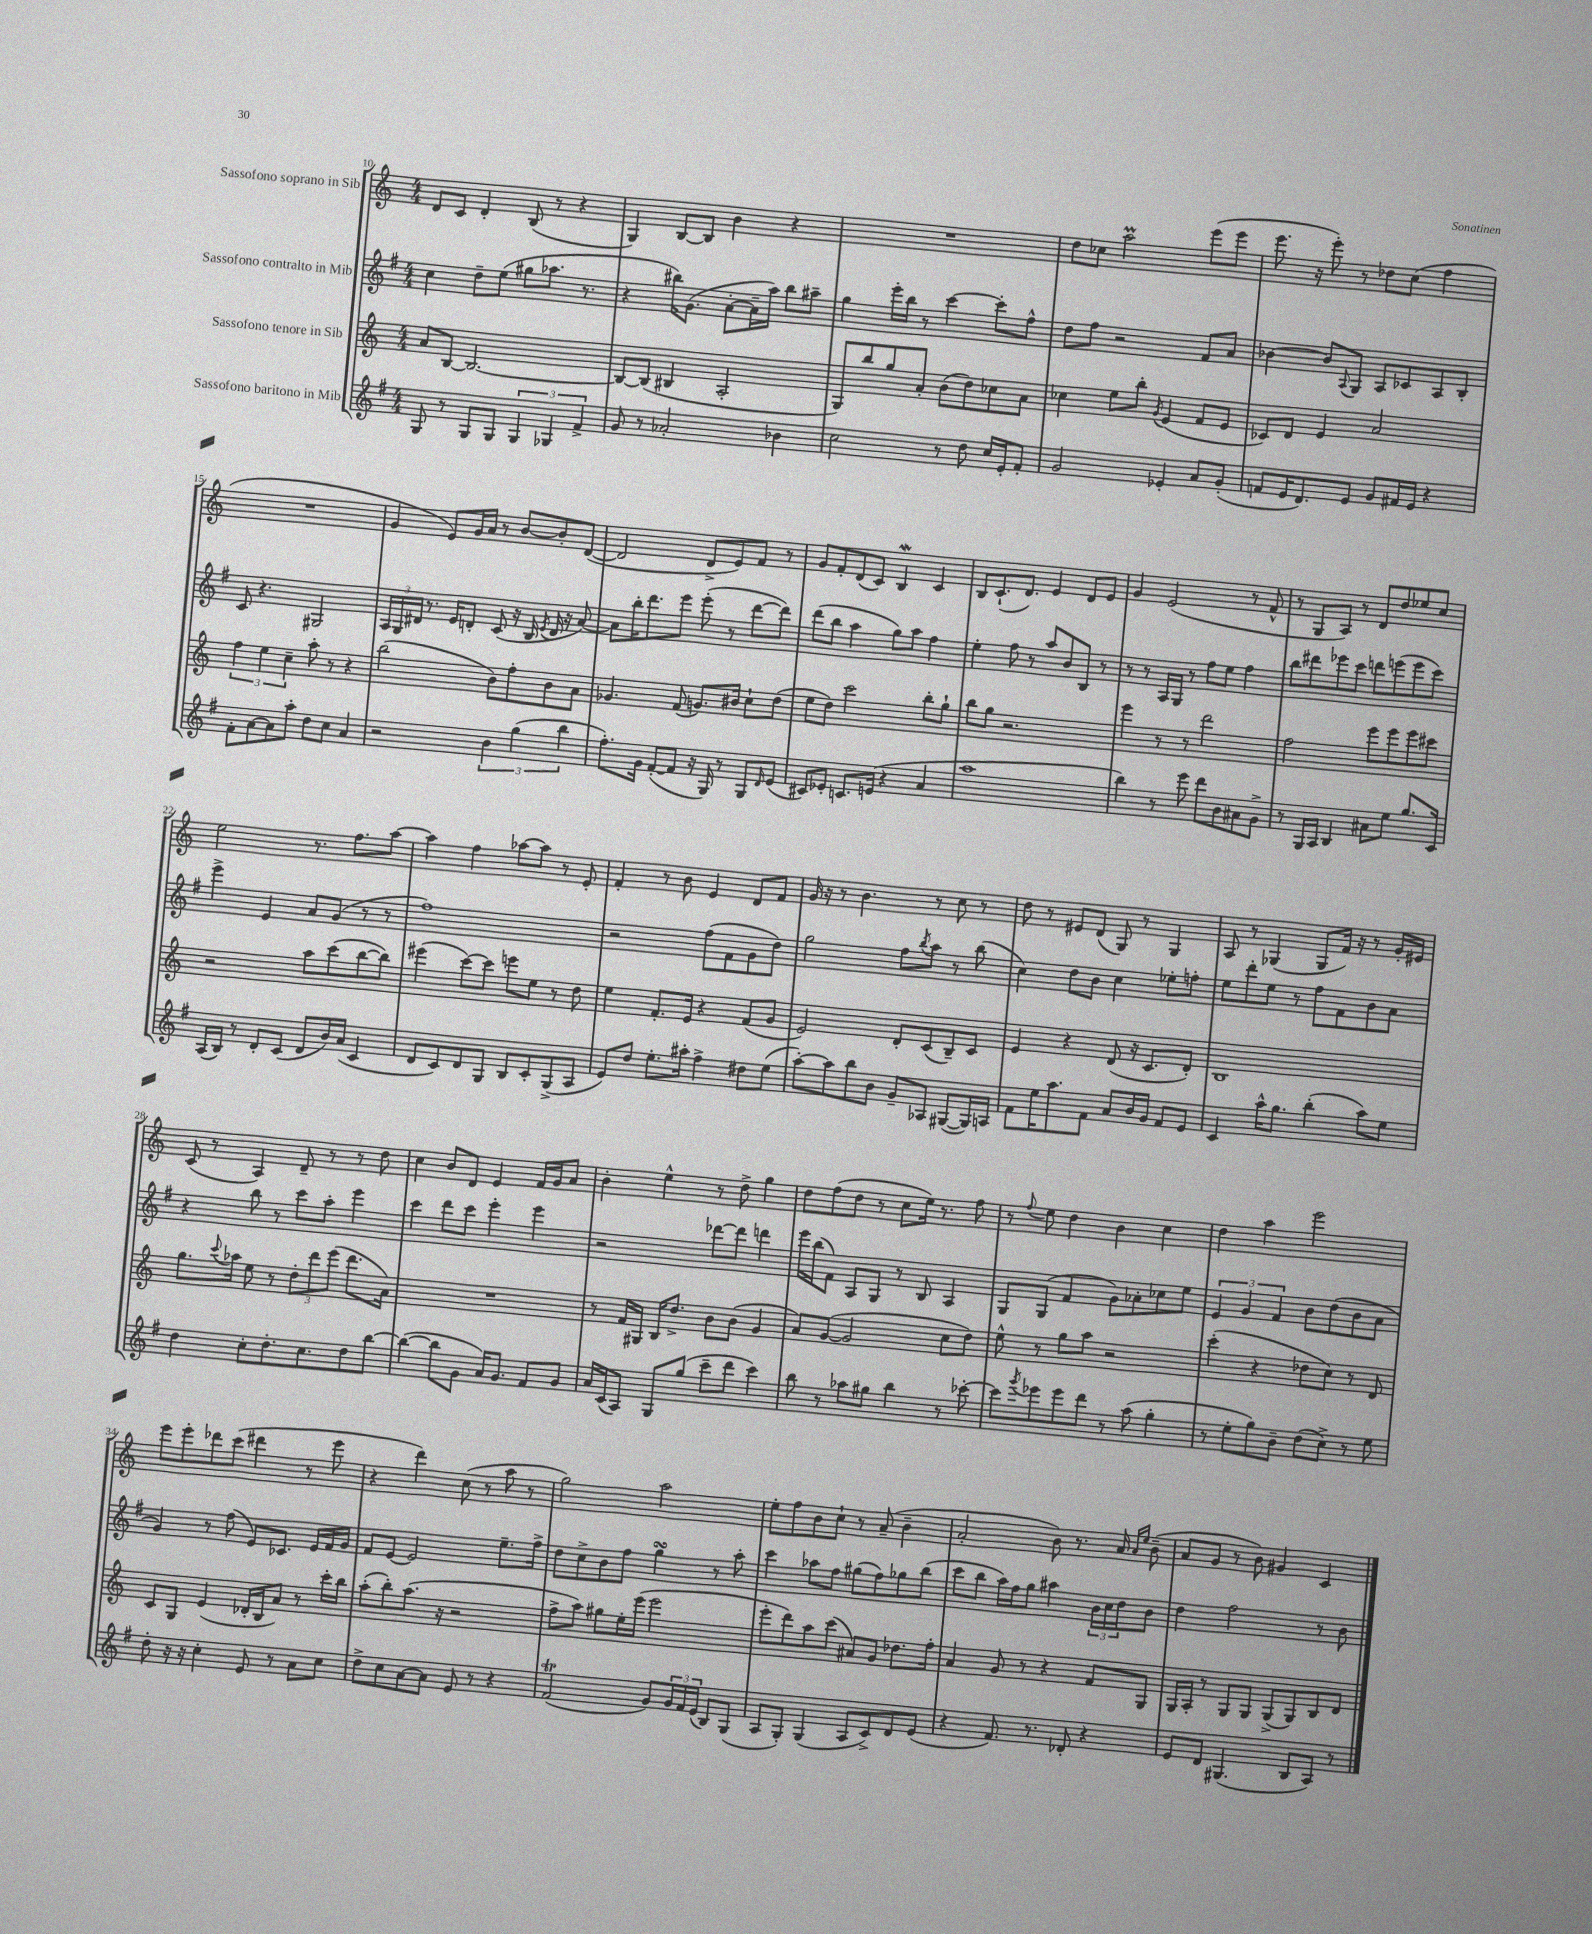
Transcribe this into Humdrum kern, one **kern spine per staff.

**kern	**kern	**kern	**kern
*part4	*part3	*part2	*part1
*staff4	*staff3	*staff2	*staff1
*I"Sassofono baritono in Mib	*I"Sassofono tenore in Sib	*I"Sassofono contralto in Mib	*I"Sassofono soprano in Sib
*clefG2	*clefG2	*clefG2	*clefG2
*k[f#]	*k[]	*k[f#]	*k[]
*M4/4	*M4/4	*M4/4	*M4/4
=10	=10	=10	=10
8G/	8a/L	4cc\	8d/L
8r	[8B/J	.	8c/J
8G/L	2.B/_	8dd~\L	4d'/
8G/J	.	(8ee\J	.
6G/	.	8gg#X\L	(8B/
.	.	8.aa-X\J	8r
6G-X/	.	.	.
.	.	.	4r
.	.	8.r	.
6f#^/	.	.	.
=11	=11	=11	=11
8g/	8B/L_	4r	4G/)
8r	(8B/J]	.	.
2a-X'/	4B#X/	16bb#X\KL)	[8B/L
.	.	(8.g\J	.
.	.	.	8B/J]
.	2A'/	[8a'\L	4b\
.	.	16a~\L]	.
.	.	16aa\JJ)	.
4b-X\	.	8bb#\L	4r
.	.	8aa#X~\J	.
=12	=12	=12	=12
2cc\	8G/L)	4gg\	1r
.	8bb/	.	.
.	8gg/	16eee'\LL	.
.	.	16bb\JJ	.
.	8a'/J	8r	.
8r	(8b\L	[4ccc\	.
8dd\	8dd\)	.	.
16cc/LL	8cc-X\	8ccc'\L]	.
16e'/J	.	.	.
8f#'/J	8a\J	8ff#^^\J	.
=13	=13	=13	=13
2g/	4cc-X\	8dd\L	8dd\L
.	.	8ff#\J	8cc-X\J
.	8ee\L	2r	2aaM\
.	8bb'\J	.	.
.	8qg/	.	.
4e-X'/	(4e/	.	.
8a/L	8f/L	8f#/L	(8eee\L
(8g'/J	8e/J	8a/J	8eee\J
=14	=14	=14	=14
8fn/L	8c-X/L)	[4b-X\	8.eee\
16e/K	8d/J	.	.
8.d/)	.	.	16r
.	4e/	8b-/L]	8eee'\)
.	.	8qqA/	.
8e/J	.	8G/J	8r
8g/L	2a/	8A/L	8dd-X\L
16f#X/L	.	8c-X/	(8cc\J
16e/JJ	.	.	.
4r	.	8A/	4ff\
.	.	8B'/J	.
!!LO:LB:g=z
=15	=15	=15	=15
8f#'\L	6ff\	8c/	1r
[8a\	.	4.r	.
.	6ee\	.	.
8a\]	.	.	.
.	6cc~\	.	.
8aa'\J	.	.	.
8dd\L	8aa'\	2G#X/	.
8cc\J	8r	.	.
4a/	4r	.	.
=16	=16	=16	=16
2r	(2bb\	24A/LL	4g/
.	.	24G/	.
.	.	24d#X/JJ	.
.	.	8.r	.
.	.	.	8e/L)
.	.	16e/KL	.
.	.	8dn'/J	16g/L
.	.	.	16a/JJ
6b\	8b\L)	(8c/	8r
.	8ff'\	16r	[8b/L
(6gg\	.	.	.
.	.	16B/	.
.	.	8qe/	.
.	8b\	16d/	8b'/]
.	.	16r	.
6bb\	.	.	.
.	8a\J	[8a/)	([8d/J
=17	=17	=17	=17
8.ff#'\L)	4.g-X/	8a\L]	2d/]
.	.	16bb'\K	.
16g\Jk	.	8.ddd\	.
([8f#'/L	.	.	.
8f#/J]	(8f/	8eee\J	.
16r	8.gn/L)	(8eee'\	8d^/L
16G/)	.	.	.
8r	.	8r	8e/)
.	16b#X/Jk	.	.
8G/L	8cc`\L	[8ddd\L	8f/J
16qqd/	.	.	.
(8e/J	(8dd\J	8ddd\J])	8r
=18	=18	=18	=18
8c#X/L)	8ee\L	(8ddd\L	8g/L
8e-X'/J	8dd\J)	8bb\J	8f'/
8.cn/L	2ccc\	4aa\	(8d/
.	.	.	8c/J)
(16en/Jk	.	.	.
4r	.	8gg\L)	4BW/
.	.	8aa\J	.
4a/	8bb'\L	4ff#\	4c/
.	8gg`\J	.	.
=19	=19	=19	=19
1aa	8bb\L	4ee'\	8B/L
.	8gg\J	.	(8.c`/
.	2.r	8ff#\	.
.	.	.	8.d/J)
.	.	8r	.
.	.	8aa/L	4e/
.	.	8b/	.
.	.	8B/J	8d/L
.	.	8r	8e/J
=20	=20	=20	=20
4bb\)	4eee\	8r	4g/
.	.	8r	.
8r	8r	16A/LL	(2e/
.	.	16G/JJ	.
8eee\	8r	8r	.
8ddd\L	2ddd\	8ff#\L	.
8b\	.	8ee\J	.
8a#X\	.	4ff#\	8r
8g^\J	.	.	8f^^/
=21	=21	=21	=21
8r	2ff\	8bb\L	8r
16G/LL	.	8ddd#X\	8G/L
16A/JJ	.	.	.
4B/	.	8eee-X\	8A/J)
.	.	8ccc\J	8r
8a#X\L	8eee\L	8dddn\L	8d/L
8ee\J	8eee\	(8eeen\	8dd/
8.gg/L	8eee\	8eee\	8ee-X/
.	8ccc#X\J	8ccc\J)	8cc/J
16c/Jk	.	.	.
!!LO:LB:g=z
=22	=22	=22	=22
(16A/LL	2r	4eee^\	2ee\
16B/JJ)	.	.	.
8r	.	.	.
8d'/L	.	4e/	.
(8c/J	.	.	.
8d/L	8aa\L	8a/L	8.r
16b/L)	(8ccc\	(8g/J	.
(16a/JJ	.	.	8.ff\L
4c/	[8bb\	8r	.
.	8bb\J])	8r	[8aa\J
=23	=23	=23	=23
8d/L	(4eee#X\	1ff#)	4aa\]
8c/)	.	.	.
8d/	[8ccc\L)	.	4ff\
8G/J	8ccc\J]	.	.
8B/L	8eeen\L	.	[8aa-X\L
8c'/	8ee\J	.	8aa-\J]
(8G^/	8r	.	8r
8A/J	8dd\	.	8e'/
=24	=24	=24	=24
8e/L)	4ee\	2r	4f'/
8dd/J	.	.	.
8.ee'\L	8.f'/L	.	8r
.	.	.	8b\
16aa#X'\Jk	16e/Jk	.	.
4ff#^\	4r	(8ff#\L	4e/
.	.	8f#\	.
8dd#X\L	(8f/L	8g\	8d/L
(8ee\J	8g/J	8dd\J)	8f/J
=25	=25	=25	=25
[8aa'\L)	2e/)	2gg\	16g/
.	.	.	16r
8aa\]	.	.	8r
8bb\	.	.	4.b\
8b\J	.	.	.
8g~/L	8d'/L	8ff#\L	.
.	.	8qbb/	.
8A-X/J	(8c/	8aa\J	8r
([8G#X/L	8B~/)	8r	8cc\
16G#/L])	8c/J	(8bb\	8r
16An/JJ	.	.	.
=26	=26	=26	=26
8f#\L	4e/	4cc\)	8dd\
16ee\K	.	.	8r
8.aa\	.	.	.
.	4r	8dd\L	8e#X/L
8f#\J	.	8b\J	(8d/J
8a/L	(8d/	4cc\	8G/)
16b/L	16r	.	8r
16g/JJ	8.c/L	.	.
8f#/L	.	8ee-X'\L	4G/
8e/J	8d'/J)	8ffn'\J	.
=27	=27	=27	=27
4c/	1B	8ee\L	8A/
.	.	8ddd'\	8r
16aa^^\KL	.	8ee\J	(4G-X/
8.gg\J	.	.	.
.	.	8r	.
(4bb'\	.	8ff#\L	8G-/L
.	.	8f#\	16f/Jk)
.	.	.	16r
8aa\L)	.	8b\	8r
8ee\J	.	8a\J	16g'/LL
.	.	.	16e#X/JJ
!!LO:LB:g=z
=28	=28	=28	=28
4dd\	8.gg\L	4r	(8c/
.	.	.	8r
.	8qqccc/	.	.
.	16aa-X\Jk	.	.
8cc'\L	8ee\	8bb\	4A/)
8.dd'\	8r	8r	.
.	12dd'\L	8ccc\L	8d~/
8.cc\	.	.	.
.	12ddd\	.	.
.	.	8aa'\J	8r
.	(12eee\J	.	.
8dd\	8.ddd\L	4eee\	8r
[8bb\J	.	.	8dd\
.	16a\Jk)	.	.
=29	=29	=29	=29
(4bb\_	1r	4ccc\	4cc\
8bb\L]	.	8ddd\L	8b/L
8g\J	.	8ccc\J	8d/J
16a/KL)	.	4eee'\	4e/
8.g/J	.	.	.
8f#/L	.	4eee\	16f/LL
.	.	.	16g/J
8g/J	.	.	8a/J
=30	=30	=30	=30
16a/LL	8r	2r	4b'\
(16c/J	.	.	.
8A/J)	16f/LL	.	.
.	16G#X/JJ	.	.
8G/L	16B/KL	.	4ee^^\
.	8.dd^/J	.	.
(8gg/J	.	.	.
8ccc~\L	8b\L	[8ddd-X\L	8r
8ddd\J	(8b\J	8ddd-\J]	8dd^\
4ccc\)	4g/	4dddn\	4gg\
=31	=31	=31	=31
8bb\	8a/L)	16eee\LL	8dd\L
.	.	(16bb\J	.
8r	([8g/J	8f#\J)	(8ff\
8aa-X\L	2g/]	8A/L	8dd\J
8gg#X\J	.	8G/J	8r
4bb\	.	8r	8cc\L
.	.	8B/	16ee\Jk)
.	.	.	8.r
8r	8cc\L	4A/	.
[8ccc-X'\	8dd\J)	.	8ff\
=32	=32	=32	=32
8ccc-\L]	8ee^^\	8G/L	8r
8qggg/	.	.	8qqff/
8eee-X\	8r	(8G/J	8ee\
8eee-\	8gg\L	4f#/	4dd\
8ddd\J	8aa\J	.	.
8r	2r	8g\L)	4b\
(8aa\	.	8a-X'\	.
4gg'\	.	8cc-X\	4cc\
.	.	8ee\J	.
=33	=33	=33	=33
8r	(4ccc'\	6e/	4dd\
8ee'\L	.	.	.
.	.	6g/	.
8gg\)	4r	.	4aa\
.	.	6f#/	.
8b~\J	.	.	.
(8dd\L	8dd-X\L	8b\L	2eee\
8cc^\J)	8cc\J)	(8dd\	.
8r	8r	8b\	.
8ee\	8d/	8a\J	.
!!LO:LB:g=z
=34	=34	=34	=34
8dd'\	8c/L	4g/)	8eee\L
16r	8G/J	.	8eee'\
16r	.	.	.
4cc'\	(4e/	8r	8ddd-X\
.	.	(8ff#\	(8ccc\J
8e/	16d-X'/LL	8e/L)	4ddd#X\
.	16B/J	.	.
8r	8a/J)	8.c-X/J	.
8a\L	8r	.	8r
.	.	16e/LL	.
8cc\J	16ccc'\LL	16f#/	8eee\
.	16bb\JJ	16g/JJ	.
=35	=35	=35	=35
8dd^\L	(8aa'\L	8f#/L	4r
8cc\	8bb'\)	[8e/J	.
[8a\	(8.aa\J	2e/]	4ddd\)
8a\J]	.	.	.
.	16r	.	.
8e/	2r	.	(8cc\
8r	.	.	8r
4r	.	8.ee~\L	8aa\
.	.	.	8r
.	.	16ff#^\Jk	.
=36	=36	=36	=36
(2f#t/	8ff^\L	8dd\L	2gg\)
.	8aa\J)	8cc^\	.
.	8gg#X\L	8b\	.
.	16ee'\L	8ff#\J	.
.	(16eee\JJ	.	.
8g/L)	2eee\	4ggsSSs\	2aa\
24g/L	.	.	.
24f#/	.	.	.
(24e/JJ	.	.	.
8B/L)	.	8r	.
(8G/J	.	8aa'\	.
=37	=37	=37	=37
8A/L	8eee'\L	4ccc\	8ee'\L
8G'/J)	8ddd\)	.	8ff\
(4G/	8aa\	8aa-X\L	8b\
.	(8ccc\J	8ff#\J	8cc`\J
8A/L	8a#X/L)	(8gg#X\L	8r
8c^/)	8g/J	8ff#\)	(8a~/
8d/	8.dd-X\L	8gg-X\	4b~\
(8e/J	.	(8bb\J	.
.	16ff'\Jk	.	.
=38	=38	=38	=38
4r	4a/	8ccc\L	2a'/
.	.	8bb\J	.
8.f#/)	8g/	16aa\LL)	.
.	.	16ff#\J	.
.	8r	8gg\J	.
8.r	.	.	.
.	4r	4aa#X\	8b\)
8d-X'/	.	.	8.r
4r	8f/L	24b\LL	.
.	.	24cc\	.
.	.	.	16a/
.	.	24dd\J	.
.	.	.	16qqa/LL
.	.	.	16qqee/JJ
.	8G/J	8b\J	(8b~\
=39	=39	=39	=39
8e/L	16G/LL	4dd\	8a/L
.	16A'/JJ	.	.
8d/J	8r	.	8g/J
(4.G#X/	8G/L	2ff#\	8r
.	8G/J	.	8b\)
.	(8G^/L	.	4g#X/
8B/L	8G/)	.	.
8A/J)	8B/	8r	4c/
8r	8d/J	8b\	.
==	==	==	==
*-	*-	*-	*-
